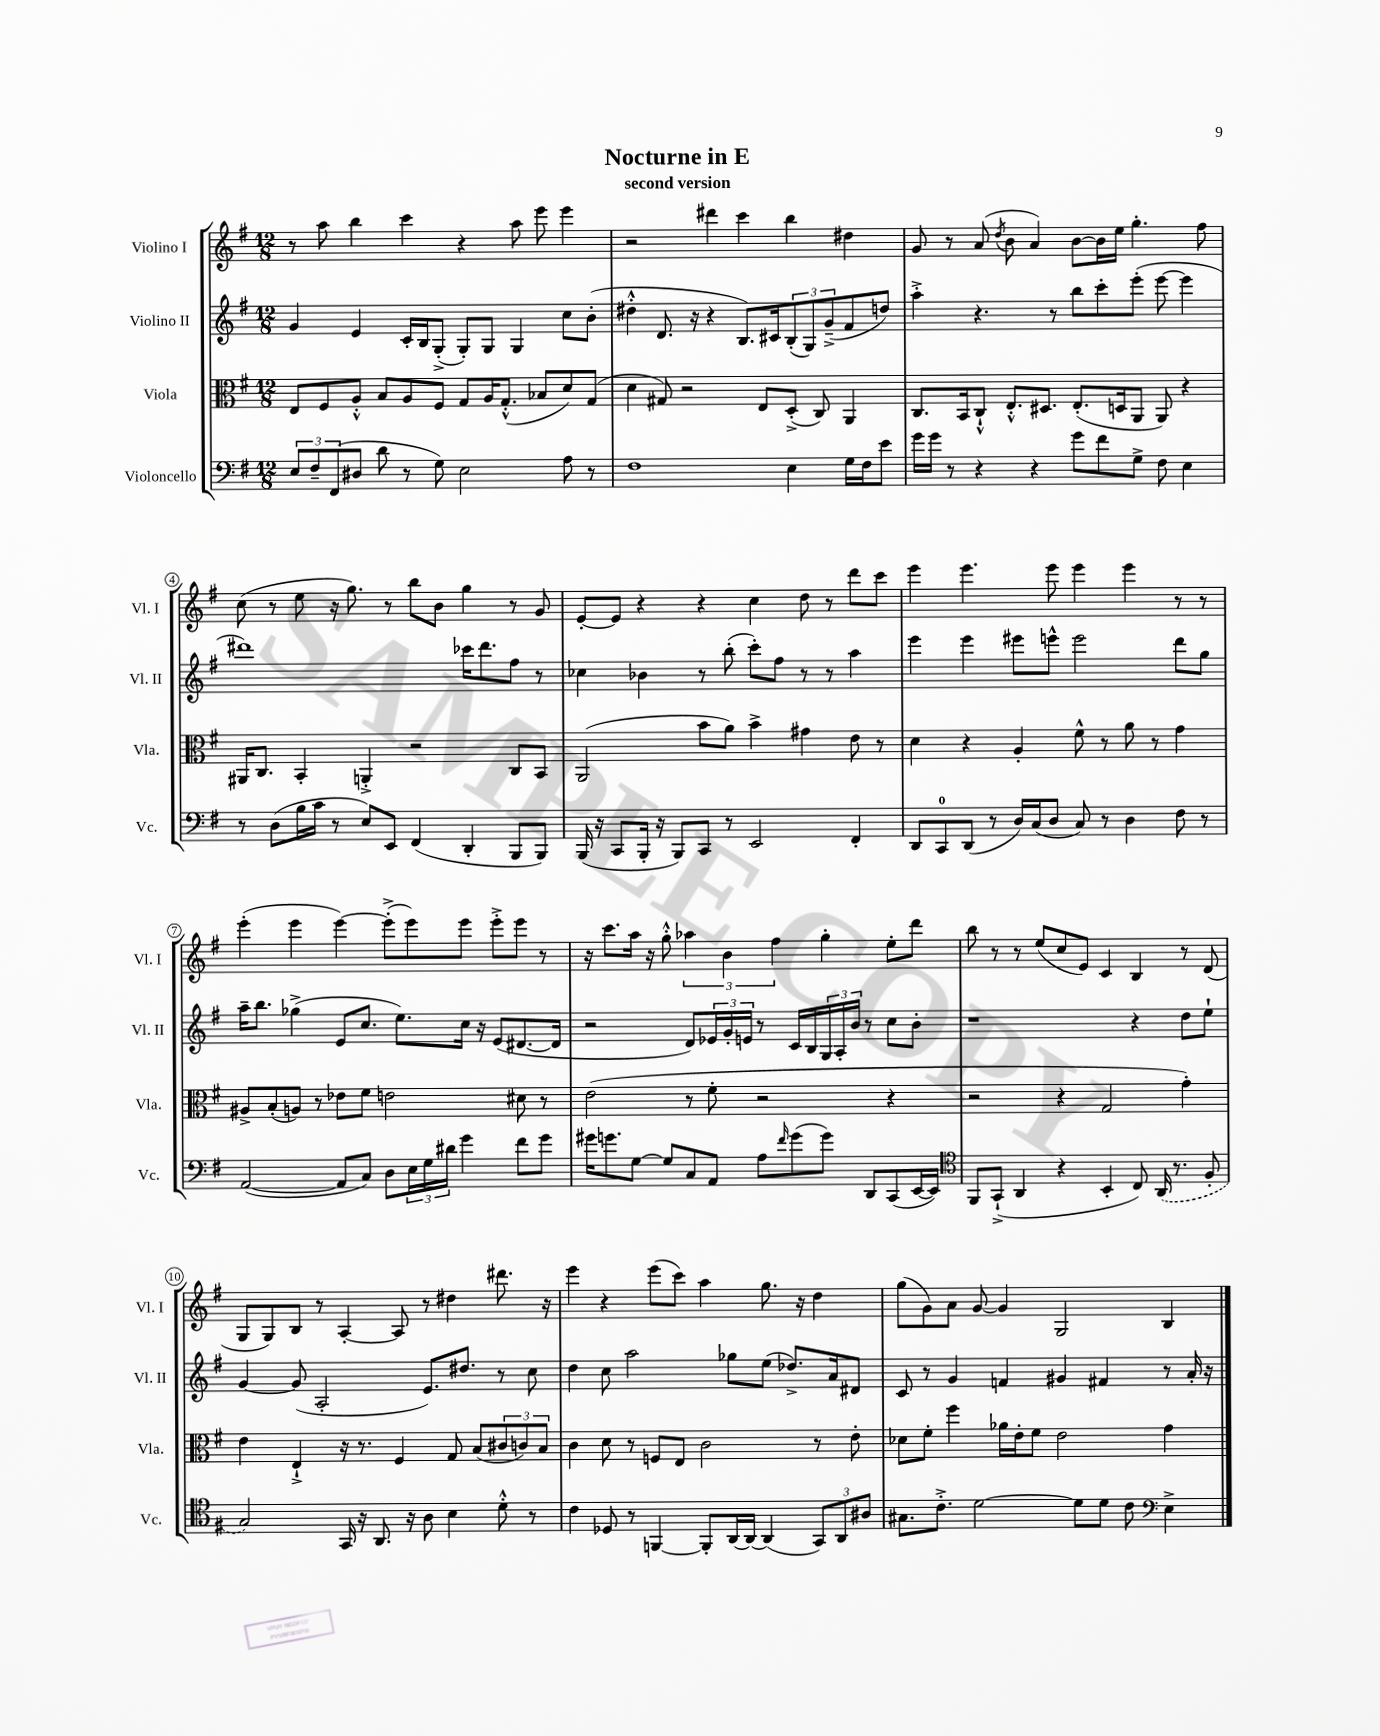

**kern	**kern	**kern	**kern
*part4	*part3	*part2	*part1
*staff4	*staff3	*staff2	*staff1
*I"Violoncello	*I"Viola	*I"Violino II	*I"Violino I
*I'Vc.	*I'Vla.	*I'Vl. II	*I'Vl. I
*clefF4	*clefC3	*clefG2	*clefG2
*k[f#]	*k[f#]	*k[f#]	*k[f#]
*M12/8	*M12/8	*M12/8	*M12/8
=1	=1	=1	=1
12E/L	8E/L	4g/	8r
12F#~/	.	.	.
.	8F#/	.	8aa\
(12FF#/	.	.	.
8D#X/J	8A'^^/J	4e/	4bb\
8d\	8B/L	.	.
8r	8A/	16c'/LL	4ccc\
.	.	16B/J	.
8G\)	8F#/J	(8G'^/J	.
2E\	8G/L	8G'/L)	4r
.	16A/K	8G/J	.
.	(8.G'^^/J	.	.
.	.	4G/	8aa\
.	8B-X/L	.	8eee\
8A\	8d/)	8cc\L	4eee\
8r	(8G/J	(8b'\J	.
=2	=2	=2	=2
1F#	4d\	4dd#X'^^\	2r
.	8G#X/)	8.d/	.
.	2r	.	.
.	.	16r	.
.	.	4r	4ddd#X\
.	.	8.B/L)	4ccc\
.	8E/L	.	.
.	.	16c#X/k	.
4E\	(8D'^/J	(12B'/	4bb\
.	.	12G/)	.
.	8C/)	.	.
.	.	(12g~^/	.
16G\LL	4AA/	8f#/	4dd#X\
16F#\J	.	.	.
8e\J	.	8ddn/J)	.
=3	=3	=3	=3
16g\LL	8.C/L	4aa'^\	8g/
16g\JJ	.	.	.
8r	.	.	8r
.	16BB/k	.	.
4r	8C`^^/J	4.r	(8a/
.	.	.	8qdd/
.	8.E'^^/L	.	8b\
4r	.	.	4a/)
.	8.D#X/J	.	.
.	.	8r	.
8g\L	(8.E'/L	8bb\L	[8b\L
8f#\	.	8ccc'\	16b\L]
.	16Dn/k	.	16ee\JJ
8G^\J	8AA/J	(8eee'\J	4.gg'\
8F#\	8AA/)	[8eee\	.
4E\	4r	4eee\]	.
.	.	.	8ff#\
!!LO:LB:g=z
=4	=4	=4	=4
8r	16AA#X/KL	1ddd#X)	(8cc\
.	8.C/J	.	.
(8D\L	.	.	8r
16B\L	4BB'/	.	8ee\
16c\JJ	.	.	.
8r	.	.	16r
.	.	.	8.gg\)
8E/L)	4AAn'^/	.	.
8EE/J	.	.	8r
(4FF#/	2r	.	8bb\L
.	.	.	8b\J
4DD'/	.	16ccc-X\KL	4gg\
.	.	8.ddd#\	.
8BBB/L	8C/L	8ff#\J	8r
8BBB/J)	8BB/J	8r	8g/
=5	=5	=5	=5
(16BBB/	(2AA/	4cc-X\	[8e'/L
16r	.	.	.
8CC/L	.	.	8e/J]
16BBB'/Jk	.	4b-X\	4r
16r	.	.	.
8BBB/L)	.	.	.
8CC/J	8b\L	8r	4r
8r	8a\J)	(8bb'\	.
2EE/	4b^\	8ccc'\L)	4cc\
.	.	8ff#\J	.
.	4g#X\	8r	8dd\
.	.	8r	8r
4FF#'/	8e\	4aa\	8ddd\L
.	8r	.	8ccc\J
=6	=6	=6	=6
8DD/L	4d\	4eee\	4eee\
8CC/	.	.	.
(8DD/J	4r	4eee\	4.eee\
8r	.	.	.
16D/LL)	4A'/	8eee#X\L	.
(16C/J	.	.	.
8D/J	.	8eeen^^\J	8eee\
8C/)	8f#^^\	2eee\	4eee\
8r	8r	.	.
4D\	8a\	.	4eee\
.	8r	.	.
8F#\	4g\	8ddd\L	8r
8r	.	8gg\J	8r
!!LO:LB:g=z
=7	=7	=7	=7
([2AA/	8A#X^/L	16aa~\KL	(4eee'\
.	.	8.bb\J	.
.	(8B'/	.	.
.	8An/J)	(4gg-X^\	4eee\
.	8r	.	.
8AA/L]	8e-X\L	8e/L	[4eee\)
8C/J)	8f#\J	8.cc/J	.
8D\L	2en\	.	(8eee'^\L]
.	.	8.ee\L)	.
24E\L	.	.	8eee\)
24G\	.	.	.
24d#X\JJ	.	.	.
4g\	.	16cc\Jk	8eee\J
.	.	16r	.
.	.	(8e/L	8eee'^\L
8f#\L	8d#X\	[8.d#X/	8eee\J
8g\J	8r	.	8r
.	.	16d#/Jk]	.
=8	=8	=8	=8
16g#X\KL	(2e\	2r	16r
8.gn\	.	.	8.ccc\L
[8G\J	.	.	16aa\Jk
.	.	.	16r
8G/L]	.	.	8gg'^^\
8C/	8r	8d/L)	6aa-X\
8AA/J	8f#'\	24e-X/L	.
.	.	24g'/	6b\
.	.	24en/JJ	.
8A\L	2r	8r	.
.	.	.	6ff#\
16qqf#/	.	.	.
(8g\	.	16c/LL	.
.	.	16B/	.
8g\J)	.	24G/	4gg'\
.	.	24A'/	.
.	.	24b/JJ	.
8DD/L	.	8r	.
(8CC/	4r	8cc\L	8ee'\L
[16EE/L	.	8b'\J	8ddd\J
16EE/JJ])	.	.	.
=9	=9	=9	=9
*clefC4	*	*	*
8FF#/L	2r	1r	8bb\
(8GG`^/J	.	.	8r
4AA/	.	.	8r
.	.	.	(8ee/L
4r	4r	.	8cc/
.	.	.	8e/J)
4BB'/	2G/	.	4c/
8C/)	.	4r	4B/
(16AA/	.	.	.
8.r	.	.	.
.	4g'\)	8dd\L	8r
8F#'/	.	8ee`\J	(8d/
!!LO:LB:g=z
=10	=10	=10	=10
2G/)	4e\	[4g/	8G/L
.	.	.	8G/)
.	4E`^/	(8g/]	8B/J
.	.	2A'/	8r
16GG/	16r	.	[4A'/
16r	8.r	.	.
8.AA/	.	.	.
.	4F#/	.	8A/]
16r	.	.	.
8A\	.	8.e/L)	8r
4B\	8G/	.	4dd#X\
.	.	8.dd#X/J	.
.	(8B/L	.	.
8d'^^\	12c#X/	8r	8.ddd#X\
.	12cn/)	.	.
8r	.	8cc\	.
.	12B/J	.	.
.	.	.	16r
=11	=11	=11	=11
4c\	4c\	4dd\	4eee\
8D-X/	8d\	8cc\	4r
8r	8r	2aa\	.
[4FFn/	8Fn/L	.	(8eee\L
.	8E/J	.	8ccc\J)
8FF'/L]	2c\	.	4aa\
[16AA/L	.	8gg-X\L	.
16AA/JJ_	.	.	.
(4AA/]	.	(8ee\J	8.gg\
.	.	8.dd-X^/L)	.
.	.	.	16r
12GG/L)	8r	.	4dd\
.	.	16a/k	.
12AA/	.	.	.
.	8e'\	8d#X/J	.
12A#X/J	.	.	.
=12	=12	=12	=12
8.G#X\L	8d-X\L	8c/	(8gg\L
.	8f#'\J	8r	8g\)
8.c'^\J	.	.	.
.	4ff#\	4g/	8a\J
[2d\	.	.	[8g/
.	16a-X\LL	4fn/	4g/]
.	16e'\J	.	.
.	8f#\J	.	.
.	2e\	4g#X/	2G/
8d\L]	.	.	.
8d\J	.	4f#X/	.
8c\	.	.	.
*clefF4	*	*	*
4E^\	4g\	8r	4B/
.	.	16a'/	.
.	.	16r	.
==	==	==	==
*-	*-	*-	*-
